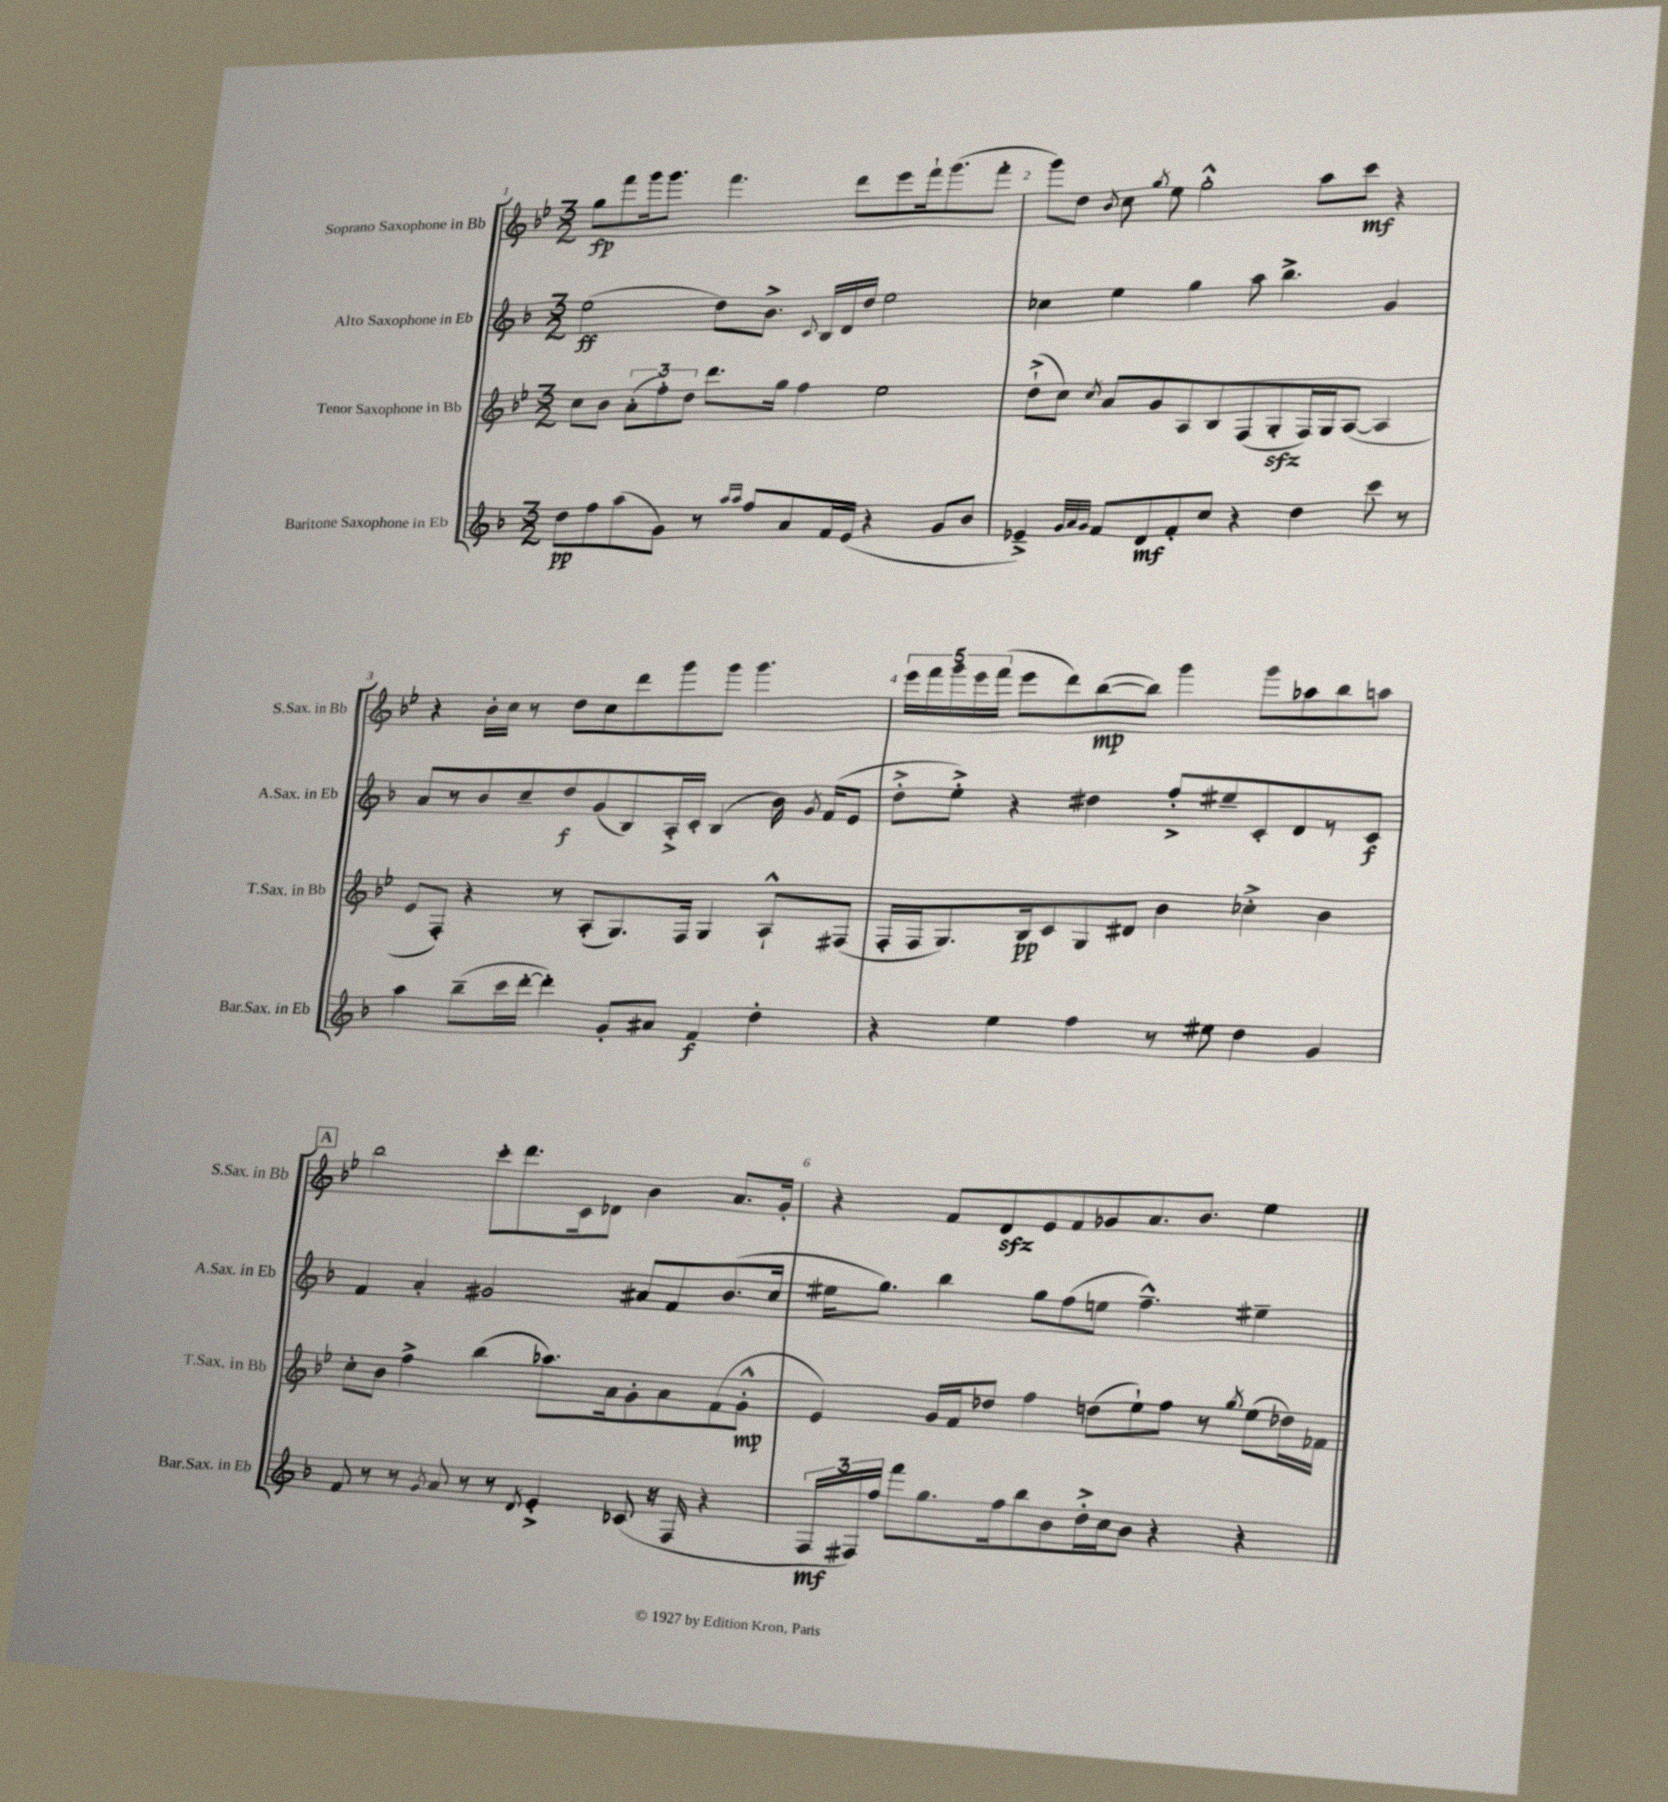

**kern	**kern	**kern	**kern
*staff4	*staff3	*staff2	*staff1
*clefG2	*clefG2	*clefG2	*clefG2
*k[b-]	*k[b-e-]	*k[b-]	*k[b-e-]
*M3/2	*M3/2	*M3/2	*M3/2
8dd\L	8cc\L	(2ee\	8gg\L
8ff\	8b-\J	.	8fff\
(8aa\	(12a'\L	.	16ggg\k
.	.	.	8.ggg\J
.	12ff'\)	.	.
8g\J)	.	.	.
.	12dd\J	.	.
8r	8.ddd\L	8dd\L)	4.fff\
16qqaa/LL	.	.	.
16qqaa/JJ	.	.	.
8ff/L	.	8.b-^\J	.
.	16gg\Jk	.	.
8a/	4ff\	.	.
.	.	8qqc/	.
.	.	16B-/LL	.
16f/L	.	16d/	8ddd\L
(16e/JJ	.	16dd/JJ	.
4r	2ee-\	2ee\	8eee-\
.	.	.	16fff`\k
.	.	.	(8.ggg\
8g/L	.	.	.
8b-/J	.	.	8fff'\J
=	=	=	=
4e-~^/)	(8dd`^\L	4cc-\	8ggg\L)
.	8cc\J)	.	8dd\J
32qqg/LLL	.	.	.
32qqa/	.	.	.
32qqg/JJJ	8qcc/	.	8qb-/
8f/L	8a/L	4ee\	8cc\
.	.	.	8qgg/
8d/	8g/	.	8ee-\
8f'/	8A/	4gg\	2gg'^^\
8cc/J	8B-/	.	.
4r	(8F/	8aa\	.
.	8G'/	4.bb-^\	.
4dd\	16F/L)	.	8aa\L
.	16G/J	.	.
.	([8A/J	.	8ccc\J
8ccc\	4A/]	4g/	4r
8r	.	.	.
=	=	=	=
4aa\	8e-/L	8a/L	4r
.	8F'/J)	8r	.
(8bb-~\L	4r	8b-/	16b-'\LL
.	.	.	16cc\JJ
16ccc\L	.	8cc~/	8r
[16ddd'\JJ	.	.	.
4ddd'\])	8r	8dd/	8dd\L
.	(8A'/L	(8g/	8cc\
8g'/L	8.G/)	8B-/)	8ddd\
8a#/J	.	16A'^/L	8ggg\
.	16F/Jk	16c'/JJ	.
4f/	4G/	(4B-/	8ggg\J
.	.	.	4.ggg\
4dd'\	8A`^^/L	16b-\)	.
.	.	8qg/	.
.	.	(16f/LK	.
.	(8F#/J	8e/J	.
=	=	=	=
4r	16F'/LL	8dd'^\L	20eee-\LL
.	.	.	20fff\
.	16F/J	.	.
.	.	.	20ggg\
.	8.G/)	8ee'^\J)	.
.	.	.	20eee-\
.	.	.	(20fff\JJ
4ee\	.	4r	8eee-\L
.	16B-/k	.	.
.	8c/	.	8ddd\)
4ff\	8G/	4dd#\	([8bb-\
.	8d#/J	.	8bb-\]J)
8r	4b-\	8ff'^/L	4ggg\
8ee#\	.	8ee#~/	.
4dd\	4cc-'^\	8c'/	8ggg\L
.	.	8d/	8aa-\
4g/	4b-\	8r	8bb-\
.	.	8c/J	8aa\J
=	=	=	=
8f/	8cc'\L	4f/	2bb-\
8r	8b-\J	.	.
8r	4ff^\	4a'/	.
8qg/	.	.	.
8a/	.	.	.
8r	(4bb-\	2g#/	8ccc'\L
8r	.	.	8.ddd\
8qd/	.	.	.
4e'^/	8.aa-\L)	.	.
.	.	.	16c\k
.	.	.	8d-\J
.	16a\k	.	.
(8c-/	8g'\	8a#/L	4b-\
16r	8a\	8f/	.
16F/	.	.	.
4r	(8f\	(8.b-/	8.a/L
.	8g'^^\J	.	.
.	.	16cc/Jk	16g'/Jk
=	=	=	=
24F/LL	4e-/)	16ee#\LK	4r
24F#/)	.	.	.
.	.	8.gg\J)	.
24ff/JJ	.	.	.
8fff\L	.	.	.
8.gg\	16g/LL	4bb-\	8f/L
.	16f/J	.	.
.	8dd-/J	.	8d/
16ff\k	.	.	.
8bb-\	4ff\	8gg\L	8e-/
8b-\	.	(8ff\	8f/
16dd'^\L	(8dd\L	8ee\J	8g-/
16cc\J	.	.	.
8b-\J	8ee-`\)	4.ff~^^\)	8.a/
4r	8ff\J	.	.
.	.	.	8.b-/J
.	8r	.	.
.	8qgg/	.	.
4r	(8ee-\L	4ee#~\	4ee-\
.	16dd-\L)	.	.
.	16f-\JJ	.	.
==	==	==	==
*-	*-	*-	*-
